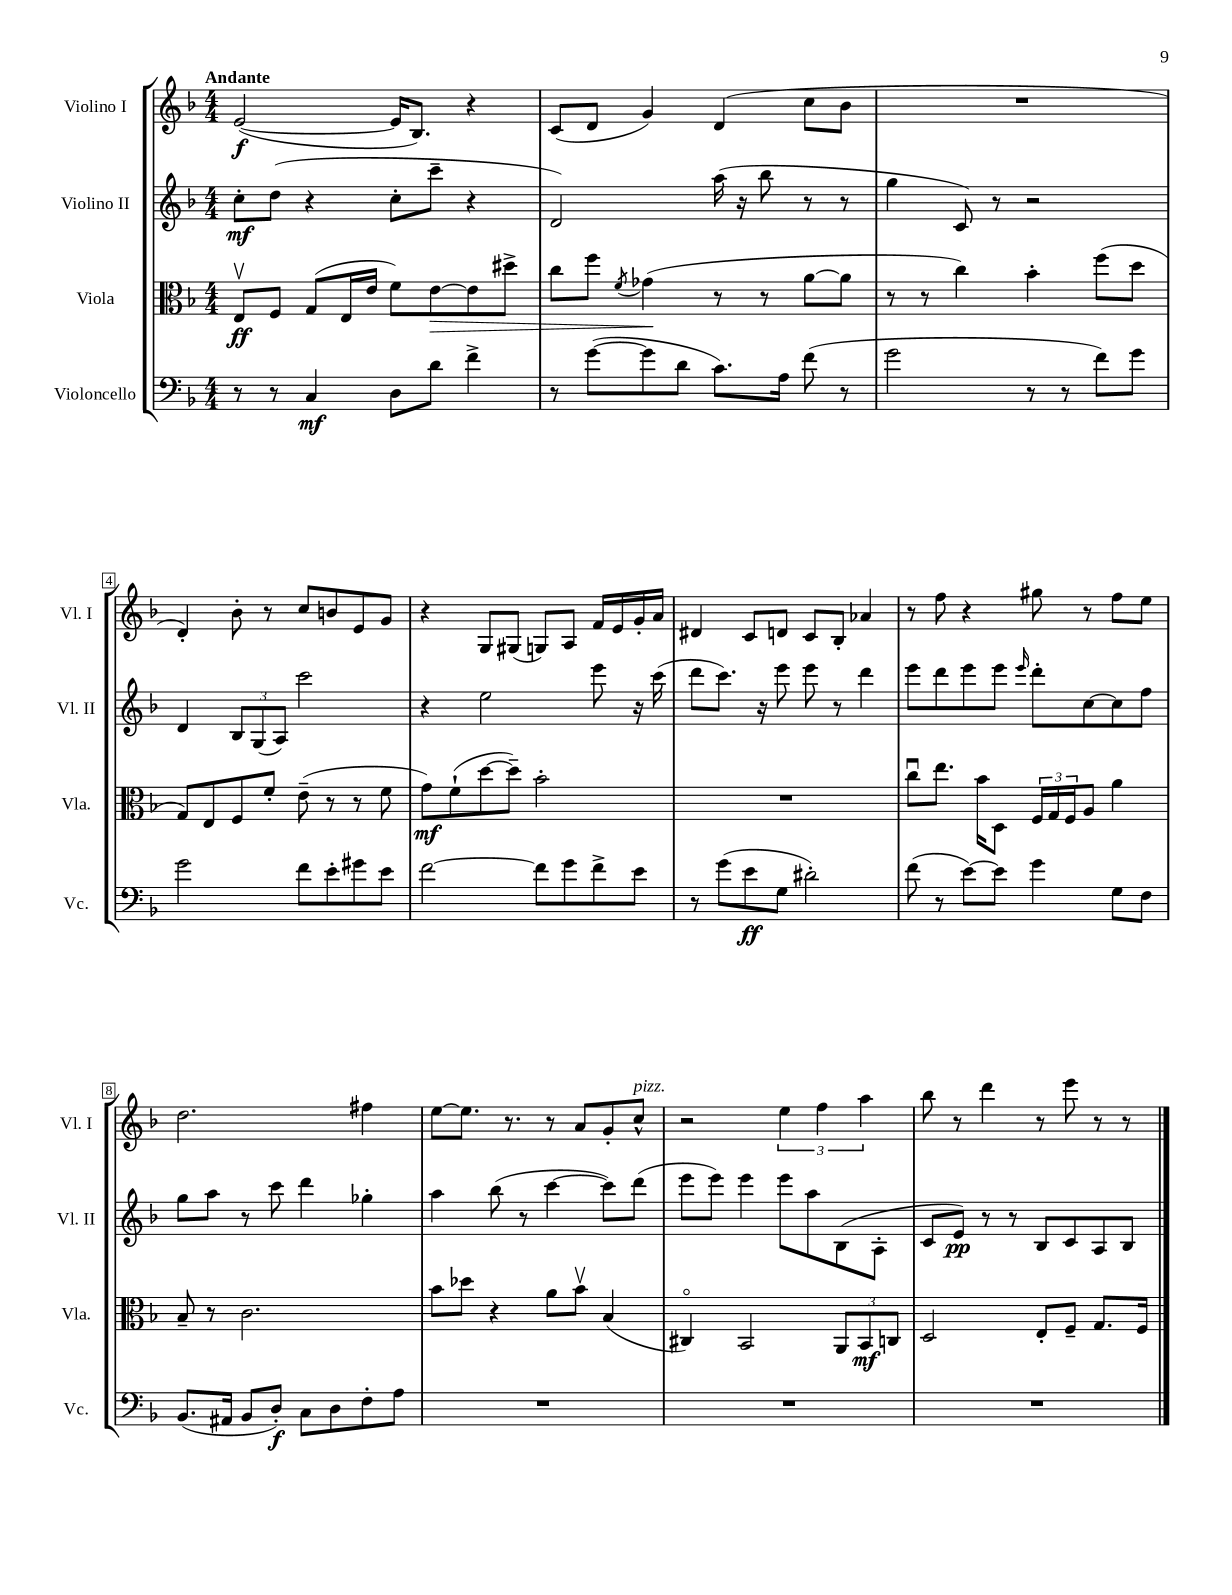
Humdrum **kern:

**kern	**dynam	**kern	**dynam	**kern	**dynam	**kern	**dynam
*part4	*part4	*part3	*part3	*part2	*part2	*part1	*part1
*staff4	*staff4	*staff3	*staff3	*staff2	*staff2	*staff1	*staff1
*I"Violoncello	*	*I"Viola	*	*I"Violino II	*	*I"Violino I	*
*I'Vc.	*	*I'Vla.	*	*I'Vl. II	*	*I'Vl. I	*
*clefF4	*	*clefC3	*	*clefG2	*	*clefG2	*
*k[b-]	*	*k[b-]	*	*k[b-]	*	*k[b-]	*
*M4/4	*	*M4/4	*	*M4/4	*	*M4/4	*
=1	=1	=1	=1	=1	=1	=1	=1
!	!	!	!	!	!	!LO:TX:a:B:t=Andante	!
8r	.	8Ev/L	ff	8cc'\L	mf	([2e/	f
8r	.	8F/J	.	(8dd\J	.	.	.
4C/	mf	(8G/L	.	4r	.	.	.
.	.	16E/L	.	.	.	.	.
.	.	16e/JJ	.	.	.	.	.
8D\L	.	8f\L)	.	8cc'\L	.	16e/KL]	.
.	.	.	.	.	.	8.B-/J)	.
!	!	!	!LO:HP:b	!	!	!	!
8d\J	.	[8e\	>	8ccc~\J	.	.	.
4f^\	.	8e\]	.	4r	.	4r	.
.	.	8dd#X^\J	.	.	.	.	.
=2	=2	=2	=2	=2	=2	=2	=2
8r	.	8cc\L	.	2d/)	.	(8c/L	.
([8g\L	.	8ff\J	.	.	.	8d/J	.
.	.	8qf/	.	.	.	.	.
8g\]	.	(4g-X\	.	.	.	4g/)	.
8d\J	.	.	.	.	.	.	.
8.c\L)	.	8r	]	(16aa\	.	(4d/	.
.	.	.	.	16r	.	.	.
.	.	8r	.	8bb-\	.	.	.
16A\Jk	.	.	.	.	.	.	.
(8f\	.	[8a\L	.	8r	.	8cc\L	.
8r	.	8a\J]	.	8r	.	8b-\J	.
=3	=3	=3	=3	=3	=3	=3	=3
2g\	.	8r	.	4gg\	.	1r	.
.	.	8r	.	.	.	.	.
.	.	4cc\)	.	8c/)	.	.	.
.	.	.	.	8r	.	.	.
8r	.	4b-'\	.	2r	.	.	.
8r	.	.	.	.	.	.	.
8f\L)	.	(8ff\L	.	.	.	.	.
8g\J	.	8dd\J	.	.	.	.	.
!!LO:LB:g=z
=4	=4	=4	=4	=4	=4	=4	=4
2g\	.	8G/L)	.	4d/	.	4d'/)	.
.	.	8E/	.	.	.	.	.
.	.	8F/	.	12B-/L	.	8b-'\	.
.	.	.	.	(12G/	.	.	.
.	.	8f'/J	.	.	.	8r	.
.	.	.	.	12A/J)	.	.	.
8f\L	.	(8e~\	.	2ccc\	.	8cc/L	.
8e'\	.	8r	.	.	.	8bn/	.
8g#X\	.	8r	.	.	.	8e/	.
8e\J	.	8f\	.	.	.	8g/J	.
=5	=5	=5	=5	=5	=5	=5	=5
[2f\	.	8g\L)	mf	4r	.	4r	.
.	.	(8f`\	.	.	.	.	.
.	.	[8dd\	.	2ee\	.	8G/L	.
.	.	8dd~\J])	.	.	.	(8G#X/J	.
8f\L]	.	2b-'\	.	.	.	8Gn/L)	.
8g\	.	.	.	.	.	8A/J	.
8f^\	.	.	.	8eee\	.	16f/LL	.
.	.	.	.	.	.	16e/	.
8e\J	.	.	.	16r	.	16g'/	.
.	.	.	.	(16ccc\	.	16a/JJ	.
=6	=6	=6	=6	=6	=6	=6	=6
8r	.	1r	.	8ddd\L	.	4d#X/	.
(8g\L	.	.	.	8.ccc\J)	.	.	.
8e\	ff	.	.	.	.	8c/L	.
.	.	.	.	16r	.	.	.
8G\J	.	.	.	8eee\	.	8dn/J	.
2d#X'\)	.	.	.	8eee\	.	8c/L	.
.	.	.	.	8r	.	8B-'/J	.
.	.	.	.	4ddd\	.	4a-X/	.
=7	=7	=7	=7	=7	=7	=7	=7
(8f\	.	8ccu\L	.	8eee\L	.	8r	.
8r	.	8.ee\J	.	8ddd\	.	8ff\	.
[8e\L)	.	.	.	8eee\	.	4r	.
.	.	16b-\KL	.	.	.	.	.
8e\J]	.	8D\J	.	8eee\J	.	.	.
.	.	.	.	16qqeee/	.	.	.
4g\	.	24F/LL	.	8ddd'\L	.	8gg#X\	.
.	.	24G/	.	.	.	.	.
.	.	24F/J	.	.	.	.	.
.	.	8A/J	.	[8cc\	.	8r	.
8G\L	.	4a\	.	8cc\]	.	8ff\L	.
8F\J	.	.	.	8ff\J	.	8ee\J	.
!!LO:LB:g=z
=8	=8	=8	=8	=8	=8	=8	=8
(8.BB-/L	.	8B-~/	.	8gg\L	.	2.dd\	.
.	.	8r	.	8aa\J	.	.	.
16AA#X/Jk	.	.	.	.	.	.	.
8BB-/L	.	2.c\	.	8r	.	.	.
8D'/J)	f	.	.	8ccc\	.	.	.
8C\L	.	.	.	4ddd\	.	.	.
8D\	.	.	.	.	.	.	.
8F'\	.	.	.	4gg-X'\	.	4ff#X\	.
8A\J	.	.	.	.	.	.	.
=9	=9	=9	=9	=9	=9	=9	=9
1r	.	8b-\L	.	4aa\	.	[8ee\L	.
.	.	8dd-X\J	.	.	.	8.ee\J]	.
.	.	4r	.	(8bb-\	.	.	.
.	.	.	.	.	.	8.r	.
.	.	.	.	8r	.	.	.
.	.	8a\L	.	[4ccc\	.	8r	.
.	.	8b-v\J	.	.	.	8a/L	.
.	.	(4B-/	.	8ccc\L])	.	8g'/	.
!	!	!	!	!	!	!LO:TX:a:i:t=pizz.	!
.	.	.	.	(8ddd\J	.	8cc^^/J	.
=10	=10	=10	=10	=10	=10	=10	=10
1r	.	4C#X/)	.	8eee\L	.	2r	.
.	.	.	.	8eee\J)	.	.	.
.	.	2BB-/	.	4eee\	.	.	.
.	.	.	.	8eee\L	.	6ee\	.
.	.	.	.	8aa\	.	.	.
.	.	.	.	.	.	6ff\	.
.	.	12AA/L	.	(8B-\	.	.	.
.	.	12BB-/	mf	.	.	6aa\	.
.	.	.	.	8A'\J	.	.	.
.	.	12Cn/J	.	.	.	.	.
=11	=11	=11	=11	=11	=11	=11	=11
1r	.	2D/	.	8c/L	.	8bb-\	.
.	.	.	.	8e/J)	pp	8r	.
.	.	.	.	8r	.	4ddd\	.
.	.	.	.	8r	.	.	.
.	.	8E'/L	.	8B-/L	.	8r	.
.	.	8F~/J	.	8c/	.	8eee\	.
.	.	8.G/L	.	8A/	.	8r	.
.	.	.	.	8B-/J	.	8r	.
.	.	16F/Jk	.	.	.	.	.
==	==	==	==	==	==	==	==
*-	*-	*-	*-	*-	*-	*-	*-
